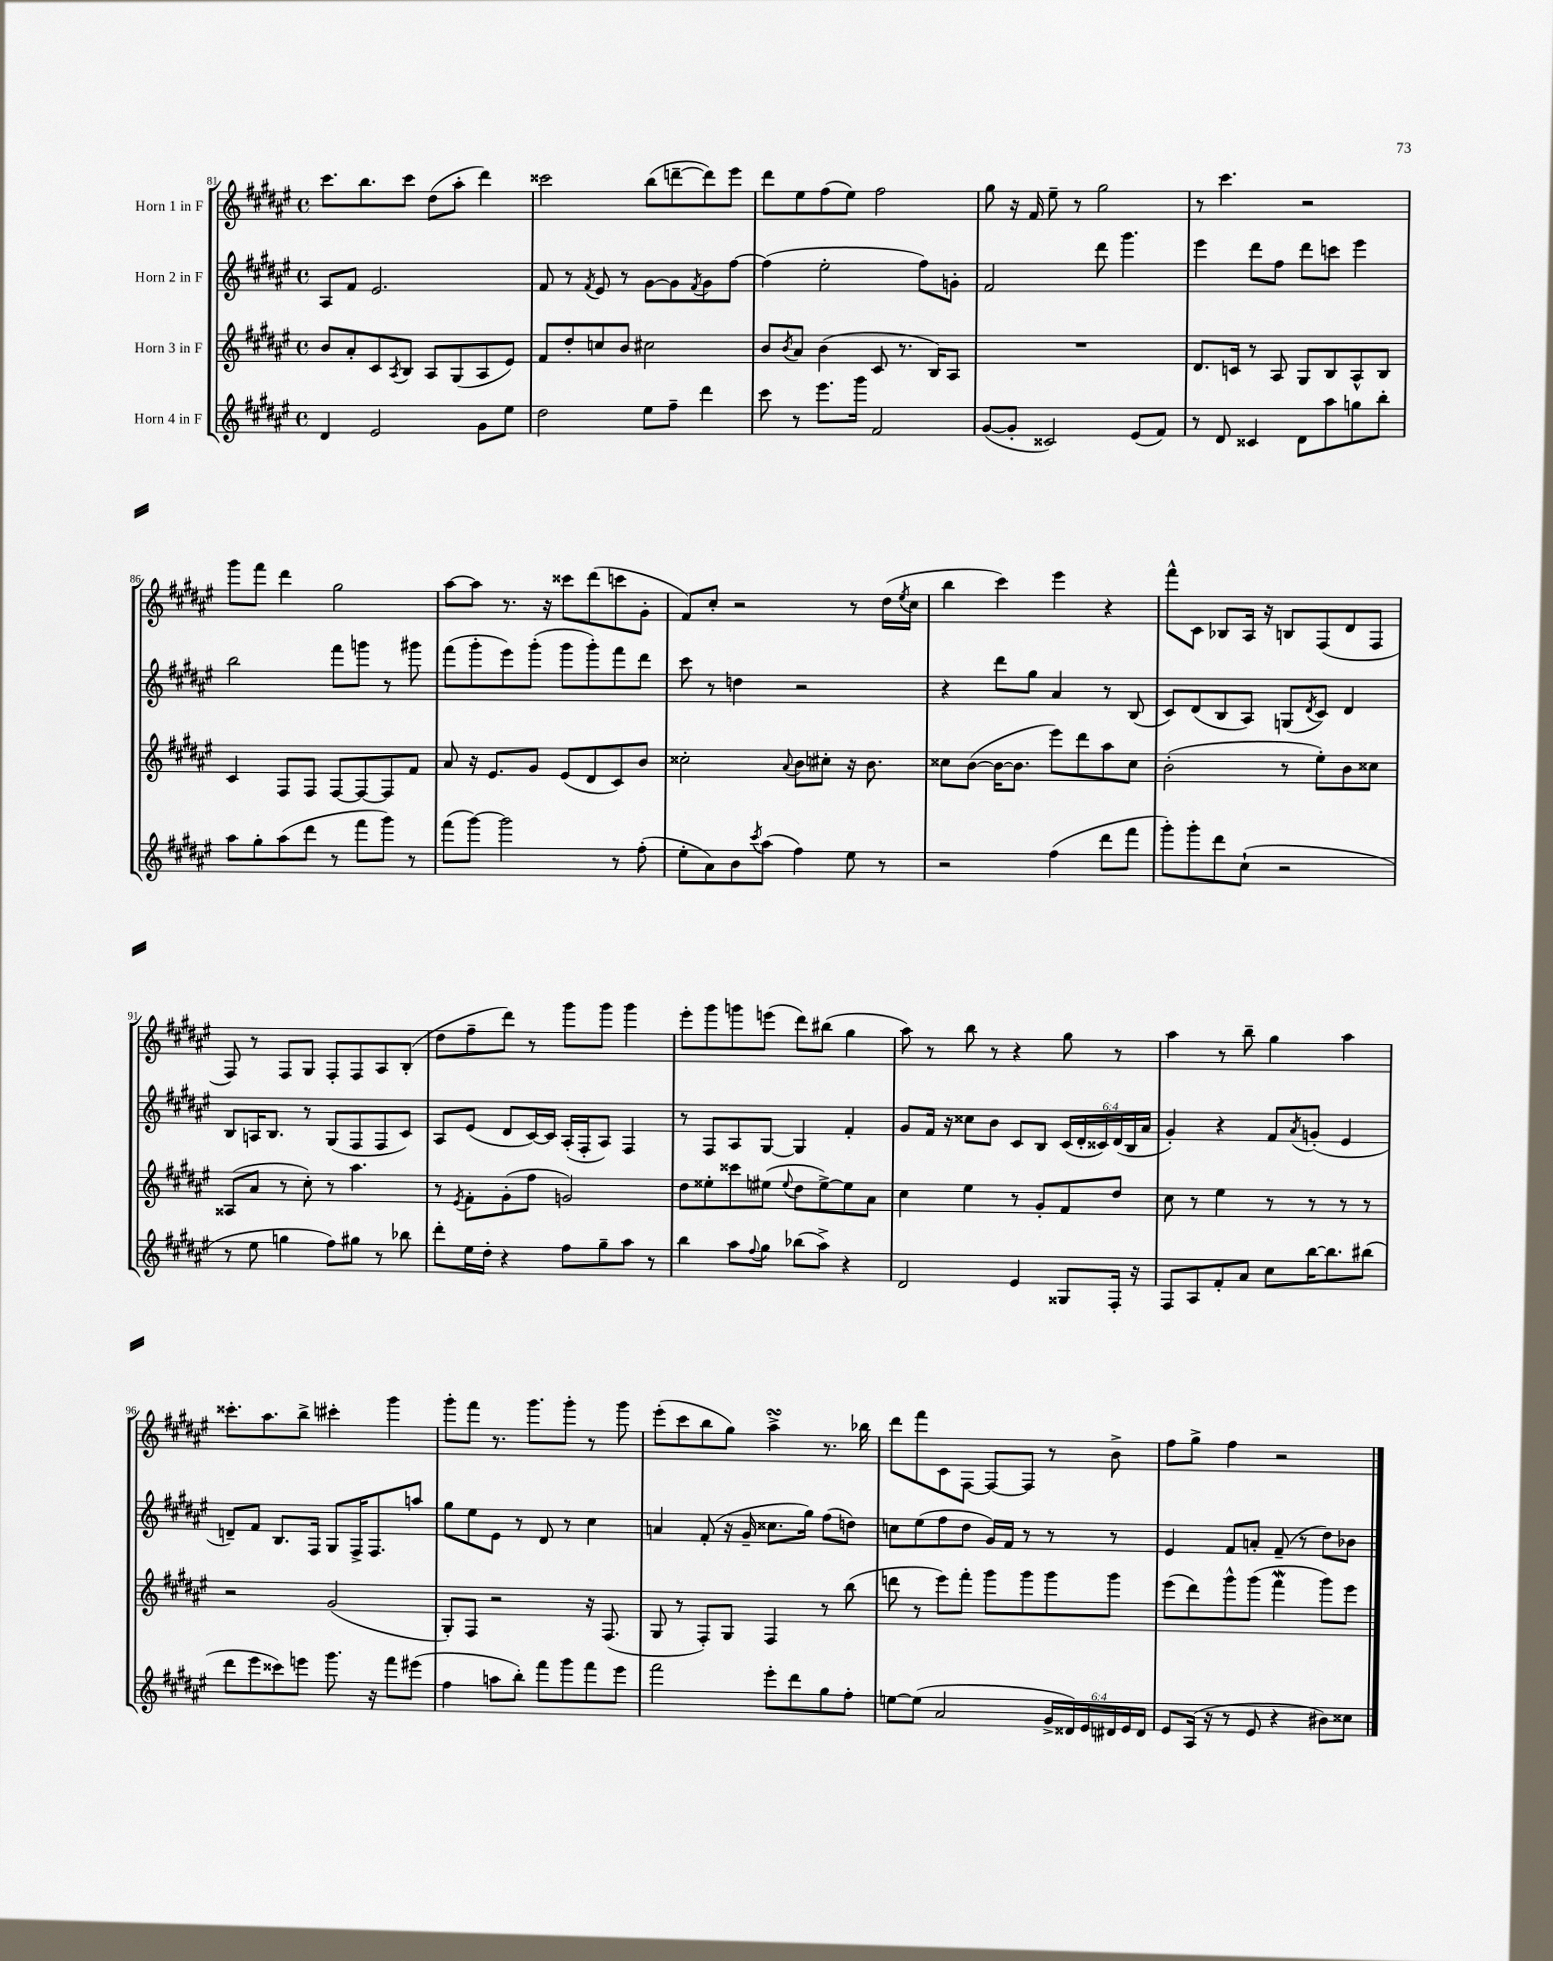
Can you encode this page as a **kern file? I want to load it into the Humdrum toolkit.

**kern	**kern	**kern	**kern
*staff4	*staff3	*staff2	*staff1
*clefG2	*clefG2	*clefG2	*clefG2
*k[f#c#g#d#a#e#]	*k[f#c#g#d#a#e#]	*k[f#c#g#d#a#e#]	*k[f#c#g#d#a#e#]
*M4/4	*M4/4	*M4/4	*M4/4
*met(c)	*met(c)	*met(c)	*met(c)
4d#/	8b/L	8A#/L	8.ccc#\L
.	8a#'/	8f#/J	.
.	.	.	8.bb\
2e#/	8c#/	2.e#/	.
.	8qA#/	.	.
.	8B/J	.	8ccc#\J
.	8A#/L	.	(8dd#\L
.	(8G#/	.	8aa#'\J
8g#\L	8A#/	.	4ddd#\)
8ee#\J	8e#/J)	.	.
=	=	=	=
2dd#\	8f#/L	8f#/	2ccc##\
.	8dd#'/	8r	.
.	.	8qf#/	.
.	8cc/	8e#/	.
.	8b/J	8r	.
8ee#\L	2cc#\	[8g#\L	(8bb\L
8ff#~\J	.	8g#\]	[8ddd~\
.	.	8qf#/	.
4ddd#\	.	8g#\	8ddd\])
.	.	[8ff#\J	8eee#\J
=	=	=	=
8ccc#\	8b/L	(4ff#\]	8ddd#\L
.	8qb/	.	.
8r	8a#/J	.	8ee#\
8.eee#\L	(4b\	2ee#'\	(8ff#\
.	.	.	8ee#\J)
16ggg#\Jk	.	.	.
2f#/	8c#/	.	2ff#\
.	8.r	.	.
.	.	8ff#\L)	.
.	16B/LK)	.	.
.	8A#/J	8g'\J	.
=	=	=	=
([8g#/L	1r	2f#/	8gg#\
8g#'/]J	.	.	16r
.	.	.	16f#/
2c##/)	.	.	8ee#~\
.	.	.	8r
.	.	8ddd#\	2gg#\
.	.	4.ggg#\	.
(8e#/L	.	.	.
8f#/J)	.	.	.
=	=	=	=
8r	8.d#/L	4eee#\	8r
8d#/	.	.	4.ccc#\
.	16c/Jk	.	.
4c##/	8r	8ddd#\L	.
.	8A#/	8ff#\J	.
8d#\L	8G#/L	8ddd#\L	2r
8aa#\	8B/	8ccc\J	.
8gg\	8A#^^/	4eee#\	.
8bb'\J	8B/J	.	.
=	=	=	=
8aa#\L	4c#/	2bb\	8ggg#\L
8gg#'\	.	.	8fff#\J
(8aa#\	8F#/L	.	4ddd#\
8ddd#\J	8F#/J	.	.
8r	[8F#/L	8fff#\L	2gg#\
8fff#\L	8F#/_	8ggg\J	.
8ggg#\J)	8F#/]	8r	.
8r	8f#/J	8ggg#\	.
=	=	=	=
(8fff#\L	8a#/	(8fff#\L	[8aa#\L
[8ggg#\J)	16r	8ggg#'\	8aa#\]J
.	8.e#/L	.	.
2ggg#\]	.	8eee#\)	8.r
.	8g#/J	(8ggg#'\J	.
.	.	.	16r
.	(8e#/L	8ggg#\L	8ccc##\L
.	8d#/	8ggg#'\)	(8ddd#\
8r	8c#/)	8fff#\	8ccc\
(8ff#'\	8b/J	8ddd#\J	8g#'\J
=	=	=	=
8ee#'\L	2cc##'\	8ccc#\	8f#/L)
8a#\)	.	8r	8cc#'/J
8b\	.	4dd\	2r
8qccc#/	.	.	.
(8aa#\J	.	.	.
.	8qqa#/	.	.
4ff#\)	8b\L	2r	.
.	8cc#'\J	.	.
8ee#\	16r	.	8r
.	8.b\	.	.
8r	.	.	(16dd#\LL
.	.	.	8qee#/
.	.	.	16cc#\JJ
=	=	=	=
2r	8cc##\L	4r	4bb\
.	([8b\J	.	.
.	16b\_LK	8ddd#\L	4ccc#\)
.	8.b\]J	.	.
.	.	8gg#\J	.
(4ff#\	8eee#\L)	4a#/	4eee#\
.	8ddd#\	.	.
8ddd#\L	8aa#\	8r	4r
8fff#\J	8cc##\J	(8B/	.
=	=	=	=
8ggg#'\L)	(2b'\	8c#/L)	8fff#^^\L
8ggg#'\	.	(8d#/	8c#\J
8ddd#\	.	8B/	8B-/L
(8cc#`\J	.	8A#/J)	16A#/Jk
.	.	.	16r
2r	8r	(8G/L	8B/L
.	.	8qd#/	.
.	8ee#'\L)	8c#/J)	(8F#/
.	8b\	4d#/	8d#/
.	8cc##\J	.	8F#/J
=	=	=	=
8r	(8A##/L	8B/L	8F#/)
8ee#\	8a#/J	16A/K	8r
.	.	8.B/J	.
4gg\	8r	.	8F#/L
.	8cc#'\)	8r	8G#/J
8ff#\L)	8r	(8G#/L	8F#'/L
8gg#\J	4.aa#\	8F#/	8F#/
8r	.	8F#/	8A#/
8bb-\	.	8c#/J)	(8B'/J
=	=	=	=
8ddd#'\L	8r	8A#/L	8dd#\L
.	8qe#/	.	.
16ee#\L	8f#'\L	(8e#/J	8ff#~\
16dd#'\JJ	.	.	.
4r	(8g#'\	8d#/L	8ddd#\J)
.	8ff#\J	[16c#/L)	8r
.	.	16c#/]JJ	.
8ff#\L	2g/)	(16A#'/LL	8ggg#\L
.	.	16F#'/J	.
8gg#~\	.	8A#/J)	8ggg#\J
8aa#\J	.	4F#/	4ggg#\
8r	.	.	.
=	=	=	=
4bb\	8dd#\L	8r	8eee#'\L
.	8ee##'\	8F#/L	8ggg#\
8aa#\L	8ccc##\	8A#/	8ggg\
8qqff#/	.	.	.
8gg#\J	(8ee#\J	[8G#/J	(8eee\J
.	8qqee#/	.	.
(8bb-\L	8dd#\L	4G#/]	8ddd#\L)
8aa#^\J)	[8ee#^\)	.	(8bb#\J
4r	8ee#\]	4f#'/	4gg#\
.	8a#\J	.	.
=	=	=	=
2d#/	4cc#\	8g#/L	8aa#\)
.	.	16f#/Jk	8r
.	.	16r	.
.	4ee#\	8cc##\L	8bb\
.	.	8b\J	8r
4e#/	8r	8c#/L	4r
.	8g#'/L	8B/J	.
8G##/L	8f#/	(24c#/LL	8gg#\
.	.	24d#'/	.
.	.	24c##/)	.
16F#'/Jk	8dd#/J	(24d#/	8r
.	.	24B/	.
16r	.	.	.
.	.	24a#/JJ	.
=	=	=	=
8F#/L	8cc#\	4g#'/)	4aa#\
8A#/	8r	.	.
8f#'/	4ee#\	4r	8r
8a#/J	.	.	8bb~\
8cc#\L	8r	8f#/L	4gg#\
.	.	8qa#/	.
[16bb\K	8r	(8g'/J	.
8.bb\]	.	.	.
.	8r	4e#/	4aa#\
(8bb#\J	8r	.	.
=	=	=	=
8ddd#\L	2r	8d~/L)	8.ccc##'\L
8eee#\	.	8f#/J	.
.	.	.	8.aa#\
8ccc##\)	.	8.B/L	.
8eee\J	.	.	8bb^\J
.	.	16F#/Jk	.
8.ggg#\	(2g#/	8G#/L	4ccc#'\
.	.	16F#^/K	.
16r	.	8.F#/	.
8fff#\L	.	.	4ggg#\
(8eee#\J	.	8aa/J	.
=	=	=	=
4ff#\	8G#'/L)	8gg#\L	8ggg#'\L
.	8F#/J	8ee#\	8fff#\J
8aa\L	2r	8e#\J	8.r
8bb'\J)	.	8r	.
.	.	.	8.ggg#\L
8fff#\L	.	8d#/	.
8ggg#\	.	8r	8ggg#'\J
8fff#\	16r	4cc#\	8r
.	(8.F#/	.	.
8eee#\J	.	.	8ggg#\
=	=	=	=
2fff#\	8G#/	4a/	(8eee#'\L
.	8r	.	8ccc#\
.	8F#'/L)	(8f#'/	8bb\
.	8G#/J	16r	8gg#\J)
.	.	16g#~/	.
8eee#'\L	4F#/	8.cc##\L	4aa#^\
8ddd#\	.	.	.
.	.	16gg#\Jk)	.
8gg#\	8r	(8ff#\L	8.r
8ff#'\J	(8bb\	8dd\J)	.
.	.	.	16bb-\
=	=	=	=
[8ee\L	8ddd\	8cc\L	8ddd#\L
(8ee\]J	8r	(8ee#\	8fff#\
2a#/	8eee#\L)	8ff#\	8c#\
.	8fff#'\J	8dd#\J	[8F#\J
.	8ggg#\L	16g#/LL)	8F#/_L
.	.	16f#/JJ	.
.	8ggg#\	8r	8F#/]J
24g#^/LL	8ggg#\	8r	8r
24d##/)	.	.	.
24e#/	.	.	.
24d#/	8ggg#\J	8r	8b^\
24e#/	.	.	.
24d#/JJ	.	.	.
=	=	=	=
8e#/L	(8eee#\L	4e#/	8ff#\L
(16A#/Jk	8ddd#\)	.	8gg#^\J
16r	.	.	.
8r	8ggg#^^\	8f#/L	4ff#\
8e#/	(8ggg#\J	8a'/J	.
4r	4fff#\	(8f#~/	2r
.	.	8r	.
8b#\L)	8ggg#\L)	8dd#\L)	.
8cc##\J	8eee#\J	8b-\J	.
==	==	==	==
*-	*-	*-	*-
